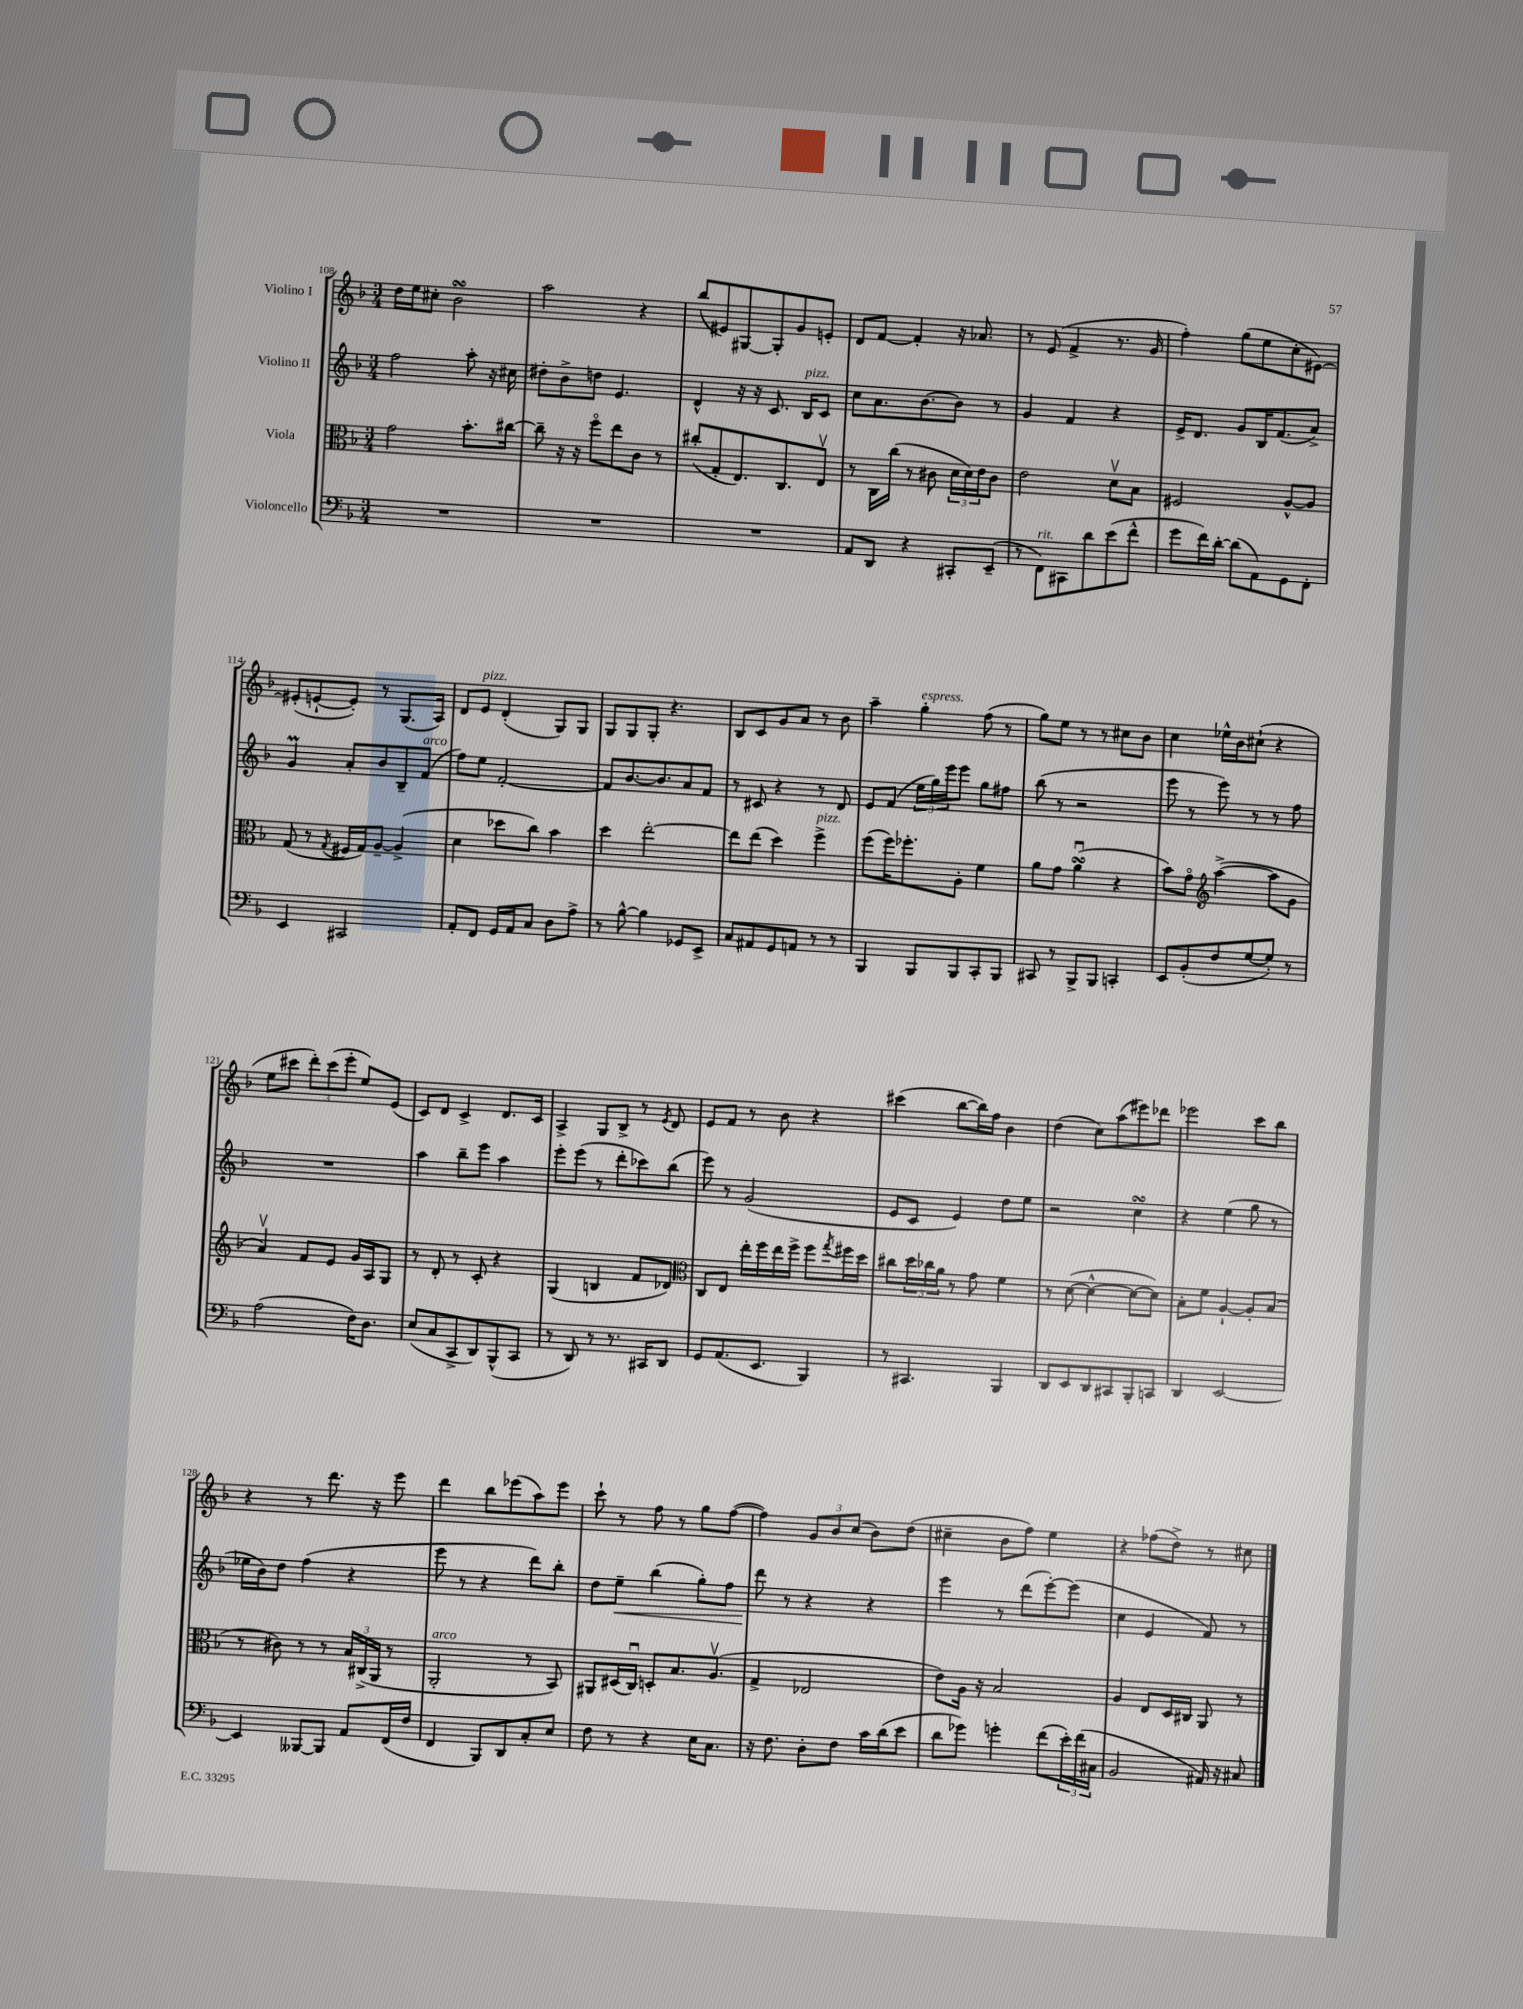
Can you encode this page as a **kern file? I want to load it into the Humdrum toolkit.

**kern	**kern	**kern	**dynam	**kern
*part4	*part3	*part2	*part2	*part1
*staff4	*staff3	*staff2	*staff2	*staff1
*I"Violoncello	*I"Viola	*I"Violino II	*	*I"Violino I
*clefF4	*clefC3	*clefG2	*	*clefG2
*k[b-]	*k[b-]	*k[b-]	*	*k[b-]
*M3/4	*M3/4	*M3/4	*	*M3/4
=108	=108	=108	=108	=108
2.r	2g\	2ff\	.	16dd\LL
.	.	.	.	16ee\J
.	.	.	.	8cc#X'\J
.	.	.	.	2b-sSSs\
.	8.b-'\L	8aa'\	.	.
.	.	16r	.	.
.	[16cc#X\Jk	16cc#X\	.	.
=109	=109	=109	=109	=109
2.r	8cc#~\]	8dd#X'\L	.	2aa\
.	16r	8b-^\	.	.
.	16r	.	.	.
.	8ff\L	8ddn\J	.	.
.	8ee\	4.e/	.	.
.	8c\J	.	.	4r
.	8r	.	.	.
=110	=110	=110	=110	=110
2.r	(8cc#X'/L	4d^^/	.	(8bb-/L
.	8G'/	.	.	8e#X/)
.	8.E/)	16r	.	[8G#X/
.	.	16r	.	.
.	.	8.c/	.	8G#'/]
.	8.C/	.	.	.
.	.	.	.	8g/
!	!	!LO:TX:a:i:t=pizz.	!	!
.	.	16B-/KL	.	.
.	8Ev/J	8c/J	.	8en'/J
=111	=111	=111	=111	=111
8AA/L	8r	8cc\L	.	8d/L
8DD/J	16C\LL	8.a\	.	[8f/J
.	(16cc\JJ	.	.	.
4r	8r	.	.	4f'/]
.	.	[8.b-\	.	.
.	8c#X\	.	.	.
8CC#X'/L	24d\LL	8b-\J]	.	16r
.	24d\)	.	.	.
.	.	.	.	8.a-X/
.	24e\J	.	.	.
(8EE~/J	8c#\J	8r	.	.
=112	=112	=112	=112	=112
8r	2e\	4g/	.	8r
!LO:TX:a:i:t=rit.	!	!	!	!
8FF\L)	.	.	.	(8e/
8CC#X\	.	4f/	.	4f^/
8d\	.	.	.	.
(8e\	8dv\L	4r	.	8.r
8f^^\J	8B-\J	.	.	.
.	.	.	.	16g/
=113	=113	=113	=113	=113
8g\L	2F#X/	16e^/KL	.	4ff'\)
.	.	8.d/J	.	.
16f\L)	.	.	.	.
[16d'\JJ	.	.	.	.
(8d\L]	.	8g/L	.	(8gg\L
8AA\)	.	16B-/K	.	8ee\
.	.	(8.f/	.	.
8GG\	[8A^^/L	.	.	8cc'\
8FF'\J	8A/J]	8a^/J)	.	[8e#X\J)
!!LO:LB:g=z
=114	=114	=114	=114	=114
4EE/	(8G/	4gM/	.	(8e#X'/L]
.	8r	.	.	[8en`/
.	8qG/	.	.	.
2CC#X/	16F#X/LL	8a'/L	.	8e'/J])
.	16G/J)	.	.	.
.	[8A~/J	8b-/	.	8r
.	(4A^/]	8B-~/	.	(8.G/L
!	!	!LO:TX:a:i:t=arco	!	!
.	.	(8f/J	.	.
.	.	.	.	16A/Jk)
=115	=115	=115	=115	=115
8AA'/L	4d\	8ff\L)	.	8d/L
!	!	!	!	!LO:TX:a:i:t=pizz.
8FF/J	.	8ee\J	.	8e/J
16GG/LL	8dd-X\L	[2f'/	.	(4d'/
16AA/J	.	.	.	.
8C/J	8cc\J)	.	.	.
8D\L	4b-\	.	.	8G/L)
8A^\J	.	.	.	8G/J
=116	=116	=116	=116	=116
8r	4dd\	8f/L]	.	8G/L
[8B-^^\	.	[8.b-/	.	8G/
4B-\]	[2ee'\	.	.	8G'/J
.	.	8.b-/]	.	.
.	.	.	.	4.r
8GG-X/L	.	8a/	.	.
8EE^/J	.	8f/J	.	.
=117	=117	=117	=117	=117
8C/L	8ee\L]	8r	.	8B-/L
8AA#X/	(8ee\J	8c#X/	.	8c/
8GG/	4dd\)	4r	.	8g/
8AAn/J	.	.	.	8a/J
!	!LO:TX:a:i:t=pizz.	!	!	!
8r	4ff^\	8r	.	8r
8r	.	8d/	.	8b-\
=118	=118	=118	=118	=118
4BBB-/	(8ff\L	8e/L	.	4aa~\
.	16ff\K)	(8f/J	.	.
.	8.ff-X'\	.	.	.
!	!	!	!	!LO:TX:a:i:t=espress.
8BBB-/L	.	24ee\LL	.	4gg'\
.	.	24gg\)	.	.
.	.	24eee\J	.	.
8BBB-/	8A'\J	8eee\J	.	.
8CC'/	4f\	8gg\L	.	(8ff\
8BBB-/J	.	8ff#X\J	.	8r
=119	=119	=119	=119	=119
8CC#X/	8a\L	(8bb-\	.	8gg\L)
8r	8g\J	8r	.	8ee\J
8BBB-^/L	(4asSsSu\	2r	.	8r
8BBB-/J	.	.	.	8r
4CCn'/	4r	.	.	8cc#X\L
.	.	.	.	8b-\J
=120	=120	=120	=120	=120
8EE/L	8b-\L)	8eee\	.	4cc\
(8BB-'/	8g\J	8r	.	.
*	*clefG2	*	*	*
8F/	([4aa^\	8eee\)	.	16ee-X^^\LL
.	.	.	.	16b-\J
[8G/	.	8r	.	(8cc#X`\J
8G'/J])	8aa\L]	8r	.	4r
8r	8g\J	8ff\	.	.
!!LO:LB:g=z
=121	=121	=121	=121	=121
(2A\	4av/)	2.r	.	8ee\L
.	.	.	.	8ccc#X\J
.	8f/L	.	.	12ddd'\L)
.	.	.	.	(12ccc#\
.	8e/J	.	.	.
.	.	.	.	12eee'\J
16F\KL)	16g/LL	.	.	8ee/L)
8.D\J	16A/J	.	.	.
.	8G/J	.	.	(8e/J
=122	=122	=122	=122	=122
(8E/L	8r	4aa\	.	8c/L)
8C/	8d'/	.	.	8d/J
8CC^/	8r	8bb-~\L	.	4c^/
8DD/)	8c'/	8eee\J	.	.
(8BBB-^^/	4r	4aa\	.	8.d/L
8CC/J	.	.	.	.
.	.	.	.	16c/Jk
=123	=123	=123	=123	=123
8r	(4G/	8eee'\L	.	4A^/
8DD/)	.	(8eee\J	.	.
8r	4Bn/	8r	.	8G/L
8.r	.	8ddd'\L	.	8B-^/J
.	8f/L	8ccc-X\)	.	8r
16CC#X/KL	.	.	.	.
.	.	.	.	8qe/
8DD/J	8d-X/J)	(8bb-\J	.	8d/
=124	=124	=124	=124	=124
*	*clefC3	*	*	*
8GG/L	8C/L	8eee\)	.	8e/L
(8.AA/	8E/J	8r	.	8f/J
.	16ee'\LL	(2g/	.	8r
8.EE/J	16ff\	.	.	.
.	16ee\	.	.	8b-\
.	16ff^\JJ	.	.	.
4BBB-/)	8ff\L	.	.	4r
.	8qgg/	.	.	.
.	16ff#X\L	.	.	.
.	16dd\JJ	.	.	.
=125	=125	=125	=125	=125
8r	8cc#X\L	8e/L	.	(4ccc#X\
4.CC#X/	24dd\L	8c/J	.	.
.	24cc-X\	.	.	.
.	24a\JJ	.	.	.
.	8r	4e/)	.	[8bb-\L
.	8g\	.	.	16bb-\L])
.	.	.	.	16ff\JJ
4BBB-/	4f\	8dd\L	.	4b-\
.	.	8ee\J	.	.
=126	=126	=126	=126	=126
8DD/L	8r	2r	.	(4dd\
8EE/	([8d\	.	.	.
8DD/	4d^^\_	.	.	8cc\L)
8CC#X/	.	.	.	(8aa\
8BBB-'/	8d\L_	4ccsSSS\	.	8eee#X\)
8CCn/J	8d\J])	.	.	8ddd-X\J
=127	=127	=127	=127	=127
4DD/	8B-'\L	4r	.	2eee-X\
.	8f\J	.	.	.
[2EE/	[4A`/	(4ee\	.	.
.	8A'/L]	8gg\	.	8ccc\L
.	(8B-/J	8r	.	8bb-\J
!!LO:LB:g=z
=128	=128	=128	=128	=128
4EE/]	8r	16ee-X\LL	.	4r
.	.	16b-\J)	.	.
.	8c#X\)	8dd\J	.	.
[8BBB--X/L	8r	(4ff\	.	8r
8BBB--/J]	8r	.	.	8.ddd\
8AA/L	24B-/LL	4r	.	.
.	(24C#X^/	.	.	.
.	.	.	.	16r
.	24AA/JJ	.	.	.
(16FF/L	8r	.	.	8eee\
16F/JJ	.	.	.	.
=129	=129	=129	=129	=129
!	!LO:TX:a:i:t=arco	!	!	!
4FF/	2AA'/	8eee\	.	4ddd\
.	.	8r	.	.
8BBB-/L)	.	4r	.	8bb-\L
8DD/	.	.	.	(8eee-X\
8C'/	8r	8ddd\L)	.	8aa\)
8E/J	8BB-/)	8bb-'\J	.	8eee-\J
=130	=130	=130	=130	=130
8F\	8AA#X/L	8dd\L	.	8ccc`\
!	!	!	!LO:HP:b	!
8r	(16D#X/L	8ee~\J	<	8r
.	16Cu/JJ)	.	.	.
4r	8Dn'/L	(4bb-\	.	8ff\
.	8.B-/	.	.	8r
16E\KL	.	8gg'\L)	.	8gg\L
8.C\J	(8.Av/J	.	.	.
.	.	8ff\J	.	([8ff\J
=131	=131	=131	=131	=131
16r	4G^/	8ddd\	.	4ff\])
8.F\	.	.	.	.
.	.	8r	[	.
8D'\L	2E-X/	4r	.	12g/L
.	.	.	.	12b-/
8F\J	.	.	.	.
.	.	.	.	(12cc/J
16c\LL	.	4r	.	8b-\L)
(16d\J	.	.	.	.
8e\J	.	.	.	(8dd\J
=132	=132	=132	=132	=132
8d\L	8e\L)	4eee\	.	4cc#X~\
8g-X\J)	16A\Jk	.	.	.
.	16r	.	.	.
4gn'\	2B-/	8r	.	8b-\L
.	.	(8ddd\L	.	8ff\J)
(8f\L	.	[8eee'\)	.	4ee\
24e'\L)	.	(8eee\J]	.	.
(24f\	.	.	.	.
24C#X\JJ	.	.	.	.
=133	=133	=133	=133	=133
2BB-/	4A/	4cc\	.	4r
.	8E/L	4e/	.	(8ff-X\L
.	16D/L	.	.	8dd^\J)
.	16C#X/JJ	.	.	.
16AA#X/)	8AA/	8f/)	.	8r
16r	.	.	.	.
8C#X/	8r	8r	.	8cc#X\
==	==	==	==	==
*-	*-	*-	*-	*-
